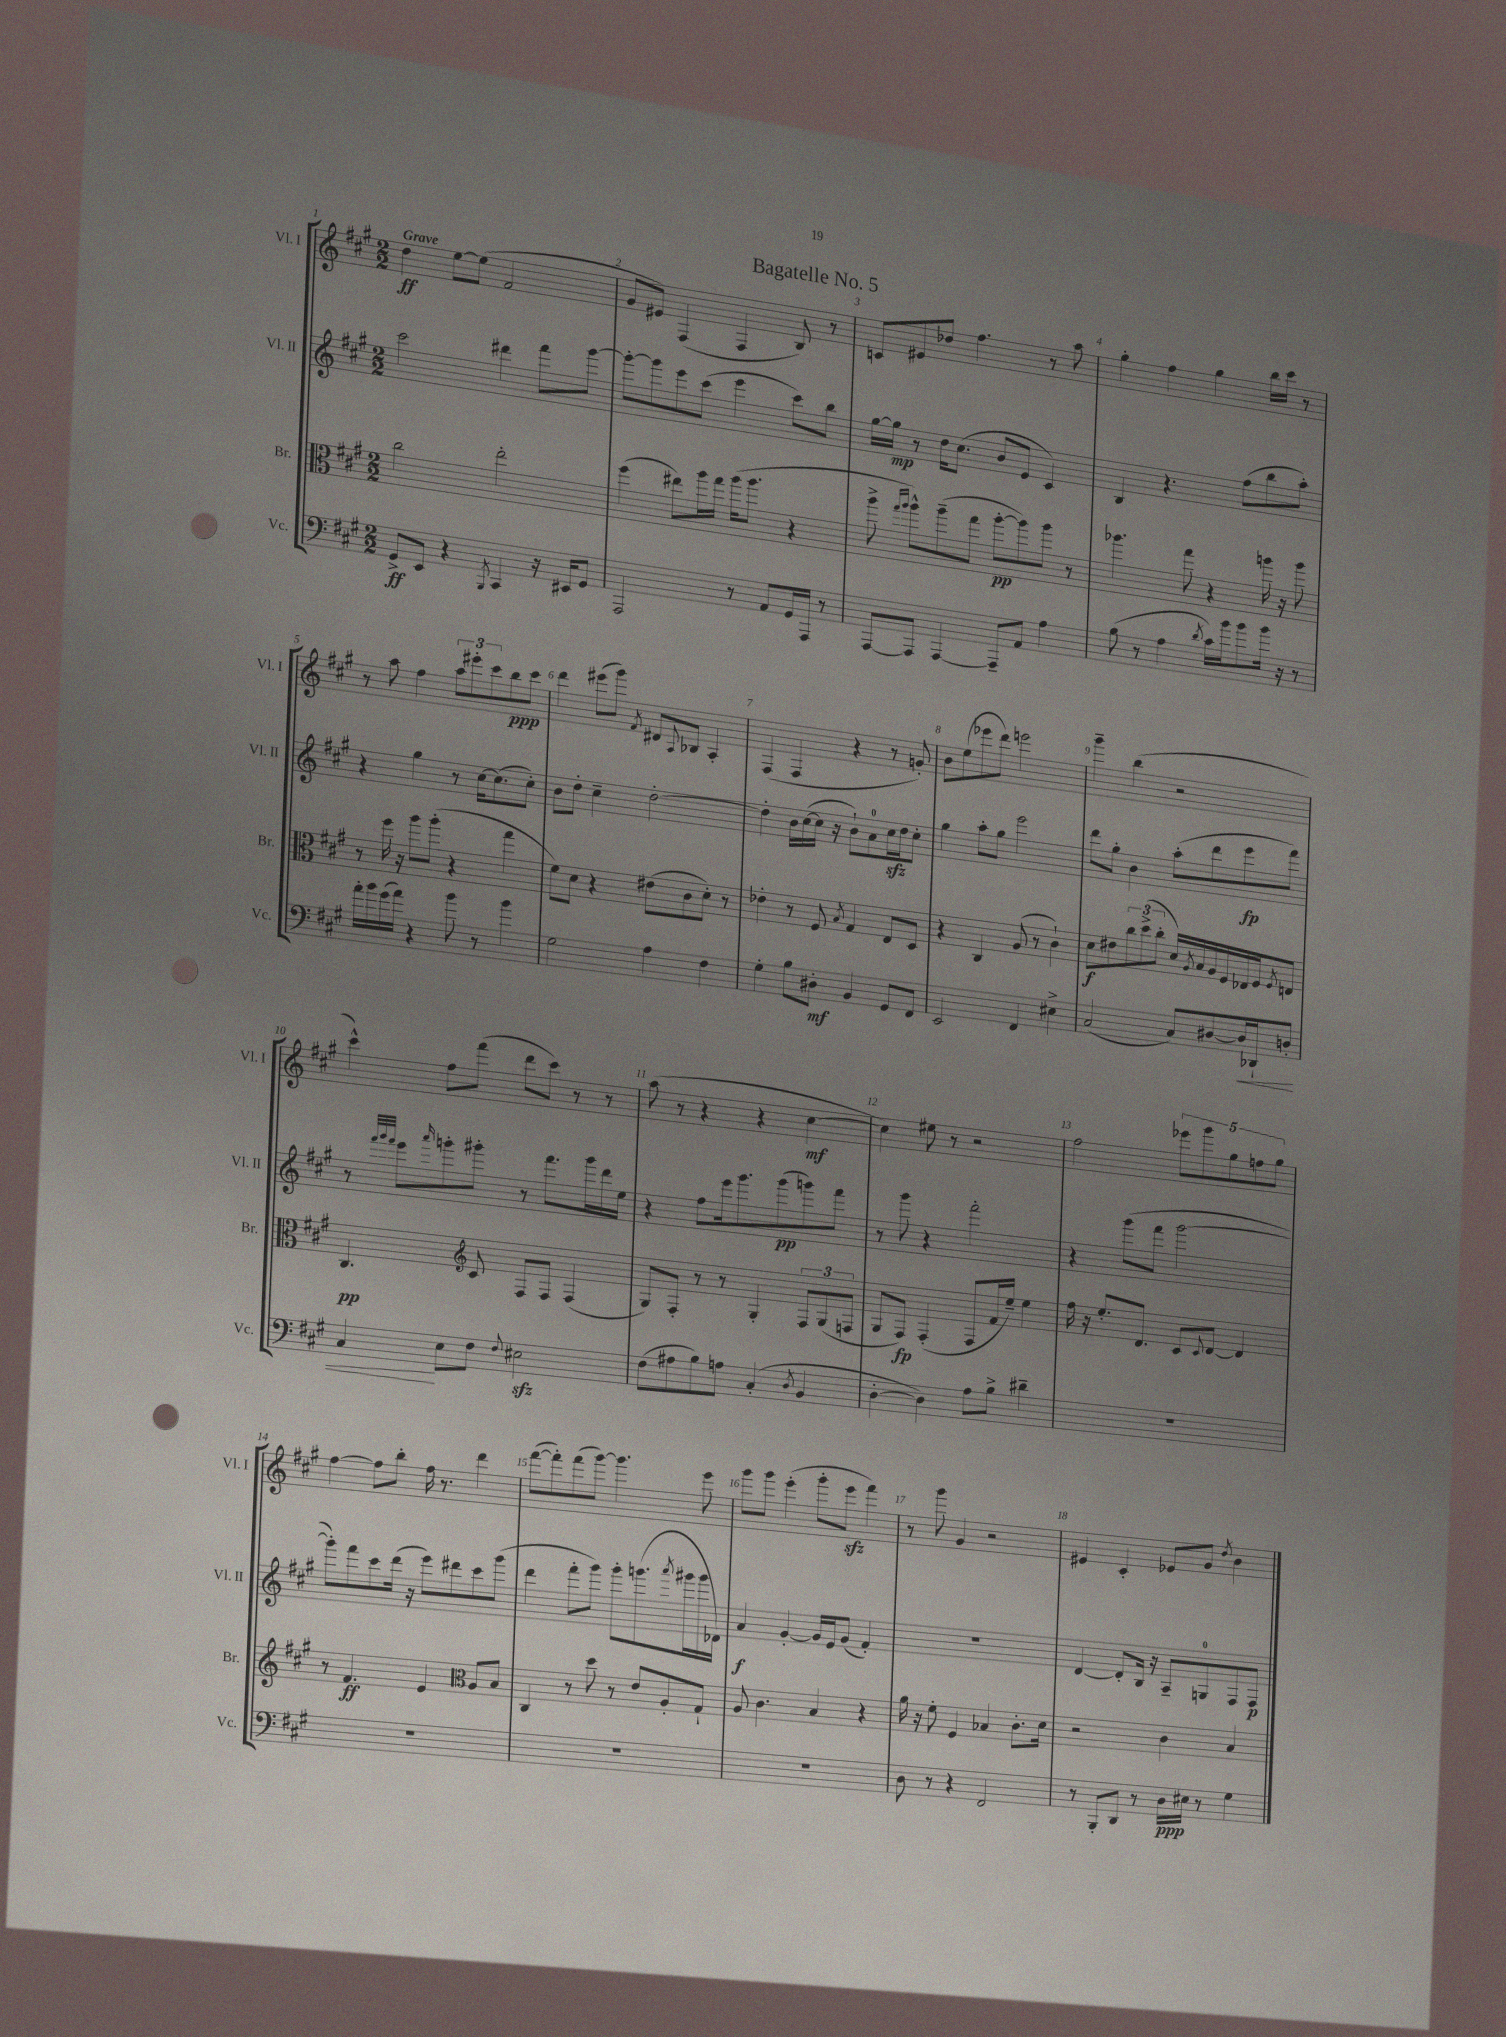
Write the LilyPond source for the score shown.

\header { title = "Bagatelle No. 5" }
<<
\new StaffGroup <<
\new Staff = "s0" \with { instrumentName = "Vl. I" shortInstrumentName = "Vl. I" } {
    \clef treble \key a \major \numericTimeSignature \time 2/2 \tempo "Grave"
    d''4\ff e''8~ e''8( fis'2 |
    gis'8 eis'8) fis4( fis4 b8) r8 |
    c'8 eis'8 des''8 fis''4. r8 a''8 |
    gis''4-. fis''4 gis''4 b''16 cis'''16 r8 |
    r8 a''8 fis''4 \tuplet 3/2 { a''8 eis'''8-. cis'''8 } b''8\ppp cis'''8 |
    d'''4 eis'''8( gis'''8) \acciaccatura { fis'8 } dis'8 \appoggiatura { a8 } bes8 a4-. |
    fis4( fis4 r4 r8 g'8-.) |
    b'8 e''8( ees'''8 d'''8) e'''2 |
    gis'''4-- b''4( r2 |
    cis'''4-^) fis''8 fis'''8( d'''8 cis'''8) r8 r8 |
    a''8( r8 r4 r4 cis''4~\mf |
    cis''4) eis''8 r8 r2 |
    fis''2 \tuplet 5/4 { ees'''8 gis'''8 gis''8 f''8 gis''8 } |
    fis''4~ fis''8 b''8-. fis''16 r8. d'''4 |
    fis'''8~( fis'''8-.) fis'''8( gis'''8~) gis'''4. e'''8 |
    gis'''8 gis'''8 e'''4-.( gis'''8-. e'''8\sfz fis'''4) |
    r8 gis'''8 gis'4 r2 |
    eis'4 cis'4-. ees'8 gis'8 \acciaccatura { d''8 } b'4 \bar "|." |
}
\new Staff = "s1" \with { instrumentName = "Vl. II" shortInstrumentName = "Vl. II" } {
    \clef treble \key a \major \numericTimeSignature \time 2/2
    cis'''2 dis'''4 fis'''8 gis'''8~ |
    gis'''8~-. gis'''8 e'''8 cis'''8( e'''4 cis'''8) b''8 |
    gis''16~ gis''16\mp r8 d''16 cis''8.( b'8 e'8 cis'4) |
    b4 r4. fis''8( b''8 a''8-.) |
    r4 gis''4 r8 cis''16~ cis''8.( cis''8-.) |
    b'8 d''8-. cis''4-- d''2~-. |
    d''4-. b'16 cis''16~( cis''16 r16 b'8-!) a'8-0 cis''16\sfz d''16 cis''8-. |
    gis''4 a''8-. gis''8 e'''2 |
    d'''8 gis''8-. b'4 a''8-.( d'''8 e'''8\fp fis'''8) |
    r8 \grace { fis'''32 gis'''32 fis'''32 } e'''8 \grace { a'''16 } g'''8-. gis'''8-. r8 fis'''8. gis'''16 d'''16 e''16 |
    r4 fis''8 e'''16 gis'''8. gis'''8\pp( g'''8) fis'''8 |
    r8 gis'''8 r4 fis'''2-. |
    r4 gis'''8( fis'''8 gis'''2~ |
    gis'''8-.) fis'''8 cis'''8 d'''16( r16 e'''8) dis'''8 cis'''8 gis'''8( |
    d'''4 fis'''8-. gis'''8) gis'''8-. g'''8.( \acciaccatura { a'''8 } gis'''16 gis'''16 des'16) |
    a'4\f gis'4~-. gis'16 e'16 gis'8( fis'4-.) |
    R1 |
    d'4~ d'8-. b16 r16 a8-- g8-0 fis8 fis8\p \bar "|." |
}
\new Staff = "s2" \with { instrumentName = "Br." shortInstrumentName = "Br." } {
    \clef alto \key a \major \numericTimeSignature \time 2/2
    cis''2 e''2-. |
    fis''4( eis''8) a''16 gis''16 a''16( a''8. r4 |
    a''8-> \grace { gis''16 a''16 } a''8-^) a''8--( gis''8 a''8~-.\pp a''8) a''8 r8 |
    aes''4. gis''8 r4 a''16 r16 a''8 |
    r8 fis''16 r16 a''8 a''8-.( r4 gis''4 |
    fis'8) d'8 r4 eis'8( cis'8 d'8-.) r8 |
    ees'4-. r8 fis8 \acciaccatura { b8 } gis4 e8 d8 |
    r4 cis4 a8( r8 cis'4-!) |
    d'8\f eis'8 \tuplet 3/2 { cis''8 d''8->( cis''8-. } d'16) \acciaccatura { a8 } b16 a16 fis16 ees16 fis16 \acciaccatura { fis8 } e8 |
    cis4.\pp \clef treble cis'8 fis8 fis8 fis4( |
    gis8) fis8-. r8 r8 gis4-. \tuplet 3/2 { fis8 gis8( f8 } |
    gis8 fis8\fp) fis4-.( fis8 fis'16 e''16--) e''4 |
    fis''16 r16 e''8.-. d'8. cis'8 \appoggiatura { cis'8 } d'8~ d'4 |
    r8 fis'4.\ff e'4 \clef alto a8 b8 |
    cis4 r8 d''8 r8 e'8 a8-. gis8-! |
    a8 cis'4. b4 r4 |
    a'16 r16 fis'8-. fis4 bes4 cis'8.-. d'16 |
    r2 cis'4 b4 \bar "|." |
}
\new Staff = "s3" \with { instrumentName = "Vc." shortInstrumentName = "Vc." } {
    \clef bass \key a \major \numericTimeSignature \time 2/2
    gis,8->\ff e,8 r4 \acciaccatura { b,,8 } cis,4 r16 eis,16 gis,8 |
    a,,2 r8 a,8 gis,16 a,,16 r8 |
    a,,8~ a,,8 a,,4~ a,,8-- a,8 a4 |
    b8( r8 a4 \acciaccatura { d'8 } cis'16) b'16 b'8 b'16 r16 r8 |
    a'16-. b'16 gis'16( a'16) r4 b'8 r8 b'4 |
    gis2 a4 fis4 |
    gis4-. b8 dis8-.\mf b,4 gis,8 fis,8 |
    e,2 fis,4 eis4-> |
    cis2( cis8) dis8~ dis16\< des,16-! d8-. |
    cis4\! e8 fis8 \appoggiatura { fis8 } eis2\sfz |
    fis8( ais8 b8) a8 cis4-.( \acciaccatura { d8 } b,4 |
    d4~-. d4) a8 b8-> dis'4-- |
    R1 |
    R1 |
    R1 |
    R1 |
    d8 r8 r4 fis,2 |
    r8 b,,8-. d,8 r8 d16\ppp eis16 r8 gis4 \bar "|." |
}
>>
>>
\layout { \context { \Score \override BarNumber.break-visibility = ##(#f #t #t) barNumberVisibility = #all-bar-numbers-visible } }
